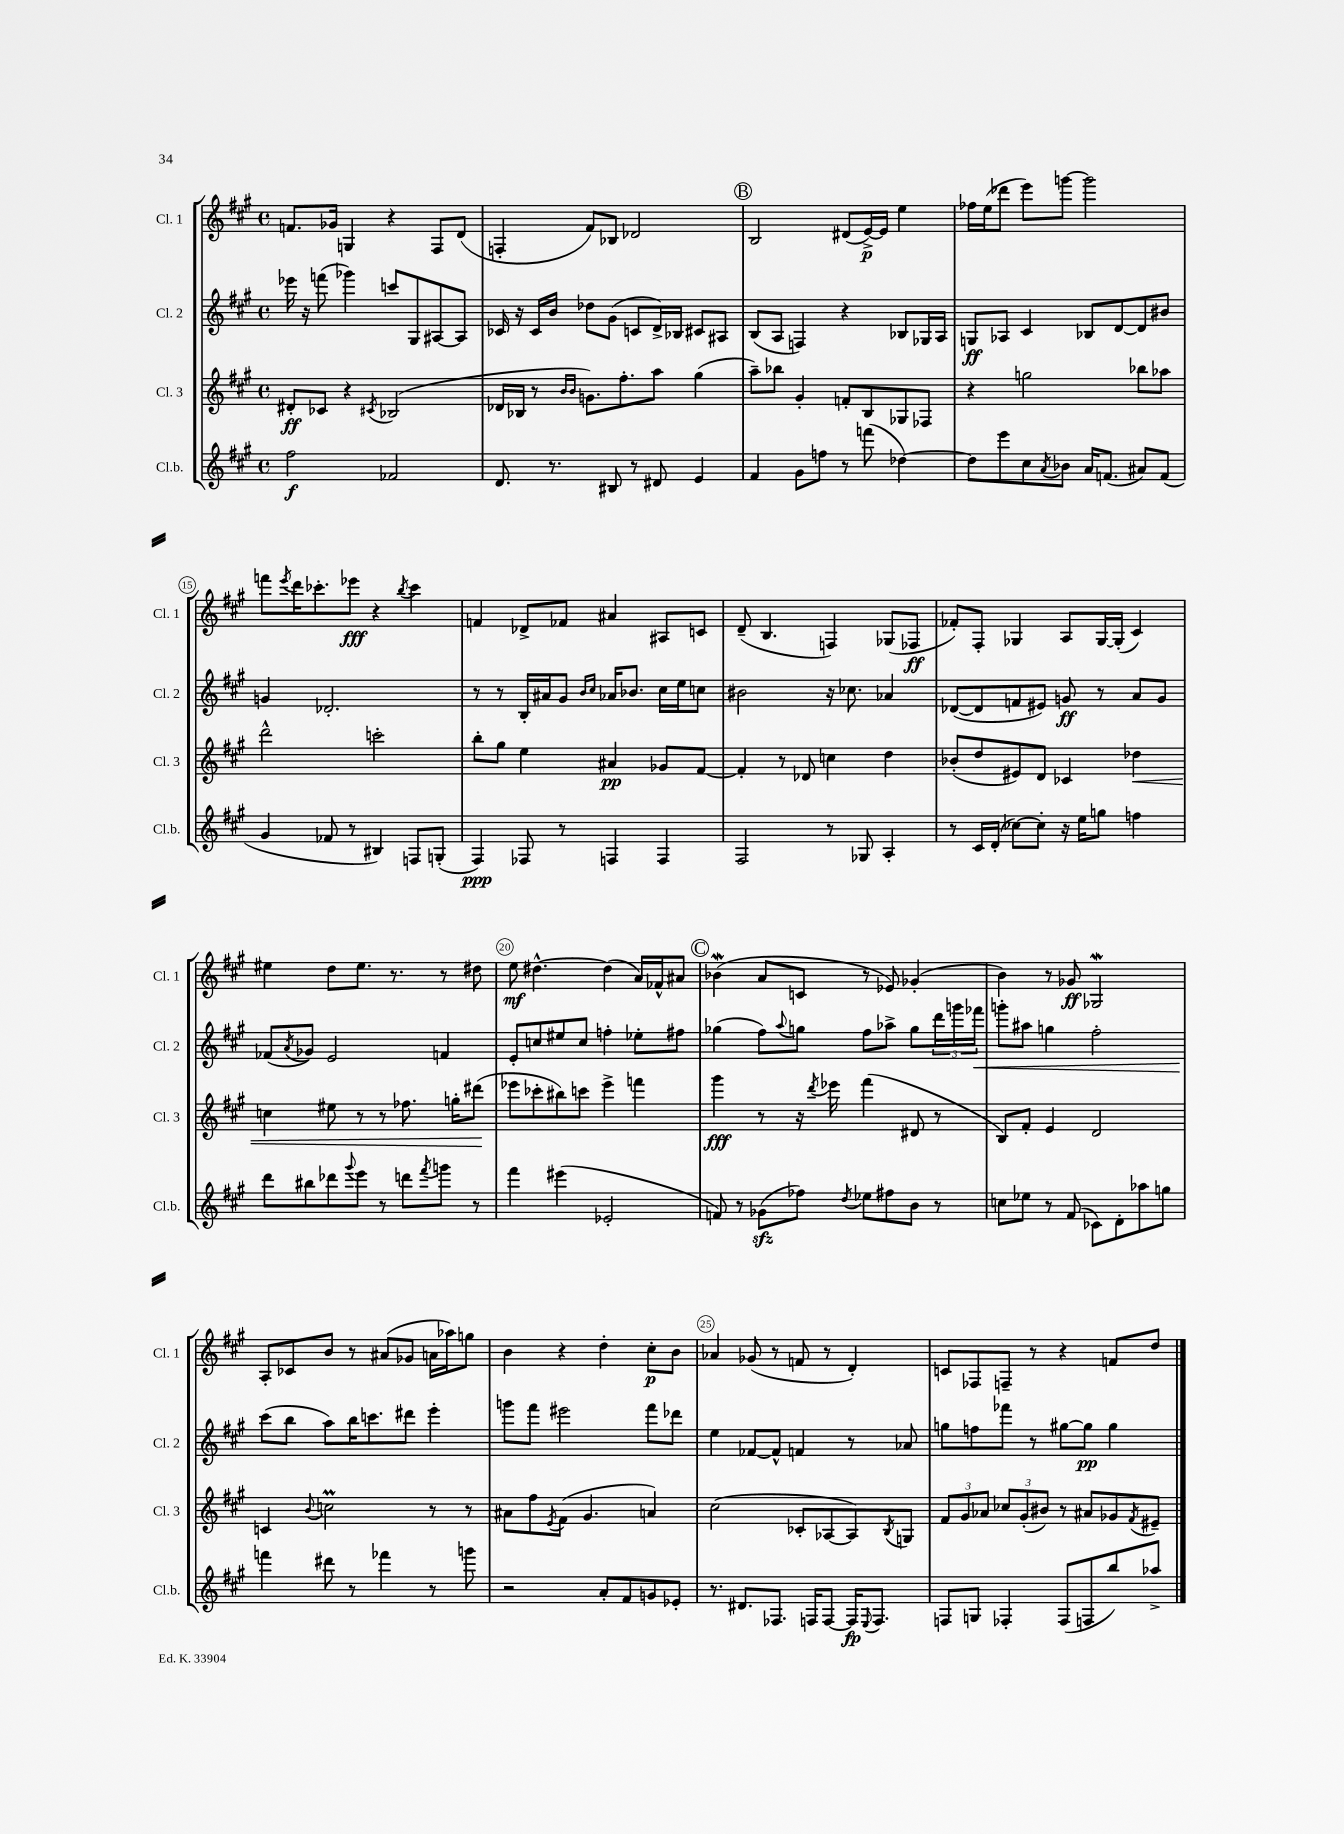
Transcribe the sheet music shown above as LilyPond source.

<<
\new StaffGroup <<
\new Staff = "s0" \with { instrumentName = "Cl. 1" shortInstrumentName = "Cl. 1" } {
    \clef treble \key a \major \defaultTimeSignature \time 4/4
    f'8. ges'16 g4 r4 fis8 d'8( |
    f4-. fis'8) bes8 des'2 |
    \mark \markup { \circle "B" } b2 dis'8( e'16~->\p) e'16 e''4 |
    fes''16 e''16( des'''8 e'''8) g'''8~ g'''2 |
    f'''8 \acciaccatura { e'''8 } d'''16 ces'''8.-. ees'''8\fff r4 \acciaccatura { b''8 } ces'''4 |
    f'4 des'8-> fes'8 ais'4 ais8 c'8 |
    d'8--( b4. f4) ges8( fes8\ff |
    fes'8-.) fis8-. ges4 a8 ges16~ ges16-.( cis'4) |
    eis''4 d''8 eis''8. r8. r8 dis''8 |
    e''8\mf dis''4.~-^ dis''4( a'16) fes'16-^ ais'8 |
    \mark \markup { \circle "C" } bes'4\mordent( a'8 c'8 r8 ees'8) ges'4-.( |
    b'4) r8 ges'8\ff ges2\mordent |
    a8-. ces'8 b'8 r8 ais'8( ges'8 a'16 aes''16) g''8 |
    b'4 r4 d''4-. cis''8-.\p b'8 |
    aes'4 ges'8( r8 f'8 r8 d'4-.) |
    c'8 fes8 f8-- r8 r4 f'8 d''8 \bar "|." |
}
\new Staff = "s1" \with { instrumentName = "Cl. 2" shortInstrumentName = "Cl. 2" } {
    \clef treble \key a \major \defaultTimeSignature \time 4/4
    ees'''16 r16 f'''8( ges'''4) c'''8 gis8 ais8~ ais8 |
    ces'16 r16 ces'16 b'16 des''8 gis'8( c'8 d'16->) bes16 cis'8 ais8 |
    \mark \markup { \circle "B" } b8( a8 f4) r4 bes8 ges16 a16 |
    g8\ff aes8 cis'4 bes8 d'8~ d'8 bis'8 |
    g'4 des'2.-. |
    r8 r8 b16-. ais'16 gis'8 \grace { b'16 cis''16 } aes'16 bes'8. cis''16 e''16 c''8 |
    bis'2 r16 ces''8. aes'4 |
    des'8~( des'8 f'8 eis'8) g'8\ff r8 a'8 g'8 |
    fes'8( \acciaccatura { a'8 } ges'8) e'2 f'4 |
    e'8-. c''8 eis''8 c''8 f''4-. ees''8-. fis''8 |
    \mark \markup { \circle "C" } ges''4( fis''8) \appoggiatura { a''8 } g''8 fis''8 aes''8-> g''8 \tuplet 3/2 { d'''16 g'''16 fes'''16\< } |
    g'''8-. ais''8 g''4 fis''2-. |
    cis'''8\!( b''8 a''8) b''16 c'''8. dis'''8 e'''4-. |
    g'''8 fis'''8 eis'''2 fis'''8 des'''8 |
    e''4 fes'8~ fes'8-^ f'4 r8 aes'8 |
    g''8 f''8 fes'''8 r8 gis''8~ gis''8\pp gis''4 \bar "|." |
}
\new Staff = "s2" \with { instrumentName = "Cl. 3" shortInstrumentName = "Cl. 3" } {
    \clef treble \key a \major \defaultTimeSignature \time 4/4
    dis'8-.\ff ces'8 r4 \acciaccatura { cis'8 } bes2( |
    des'16 bes16 r8 \grace { b'16 b'16 } g'8.) fis''8.-. a''8 gis''4( |
    \mark \markup { \circle "B" } a''8--) bes''8 gis'4-. f'8-. b8 ges8 fes8 |
    r4 g''2 bes''8 aes''8 |
    d'''2-^ c'''2-. |
    b''8-. gis''8 e''4 ais'4\pp ges'8 fis'8~ |
    fis'4-. r8 des'8 c''4 d''4 |
    bes'8-.( d''8 eis'8) d'8 ces'4 des''4\< |
    c''4 eis''8 r8 r8 fes''8. g''16-. dis'''8\!( |
    ees'''8 ces'''8-. bis''8) c'''8 ees'''4-> f'''4 |
    \mark \markup { \circle "C" } gis'''4\fff r8 r16 \acciaccatura { d'''8 } ees'''16 fis'''4( dis'8 r8 |
    b8) fis'8-. e'4 d'2 |
    c'4 \appoggiatura { b'8 } c''2\prall r8 r8 |
    ais'8 fis''8 \acciaccatura { e'8 } fis'8( gis'4. a'4) |
    cis''2( ces'8-. aes8~ aes8) \acciaccatura { b8 } g8 |
    \tuplet 3/2 { fis'8 gis'8 aes'8 } \tuplet 3/2 { ces''8 gis'8-.( bis'8) } r8 ais'8 ges'8 \acciaccatura { fis'8 } eis'8-- \bar "|." |
}
\new Staff = "s3" \with { instrumentName = "Cl.b." shortInstrumentName = "Cl.b." } {
    \clef treble \key a \major \defaultTimeSignature \time 4/4
    fis''2\f fes'2 |
    d'8. r8. bis8 r8 dis'8 e'4 |
    \mark \markup { \circle "B" } fis'4 gis'8 f''8 r8 f'''8( des''4~) |
    des''8 e'''8 cis''8 \acciaccatura { a'8 } bes'8 a'16 f'8.( ais'8) f'8( |
    gis'4 fes'8 r8 bis4) f8 g8-.( |
    fis4\ppp) fes8 r8 f4 f4 |
    fis2 r8 ges8 a4-. |
    r8 cis'16 d'16-.( ces''8~) ces''8-. r16 e''16 g''8 f''4 |
    d'''8 bis''8 des'''8 \appoggiatura { gis'''8 } e'''8 r8 d'''8 \acciaccatura { fis'''8 } g'''8 r8 |
    fis'''4 eis'''4( ees'2-. |
    \mark \markup { \circle "C" } f'8) r8 ges'8\sfz( fes''8) \acciaccatura { d''8 } ees''8 fis''8 b'8 r8 |
    c''8 ees''8 r8 fis'8( ces'8) d'8-. aes''8 g''8 |
    f'''4 dis'''8 r8 fes'''4 r8 g'''8 |
    r2 a'8-. fis'8 g'8 ees'8-. |
    r8. dis'8. fes8. f16 f8~ f16\fp \appoggiatura { e8 } f8. |
    f8 g8 fes4-. fes8( f8 b''8) aes''8-> \bar "|." |
}
>>
>>
\layout { \context { \Score currentBarNumber = #11 \override BarNumber.break-visibility = ##(#f #t #t) barNumberVisibility = #(every-nth-bar-number-visible 5) \override BarNumber.stencil = #(make-stencil-circler 0.1 0.3 ly:text-interface::print) } }
